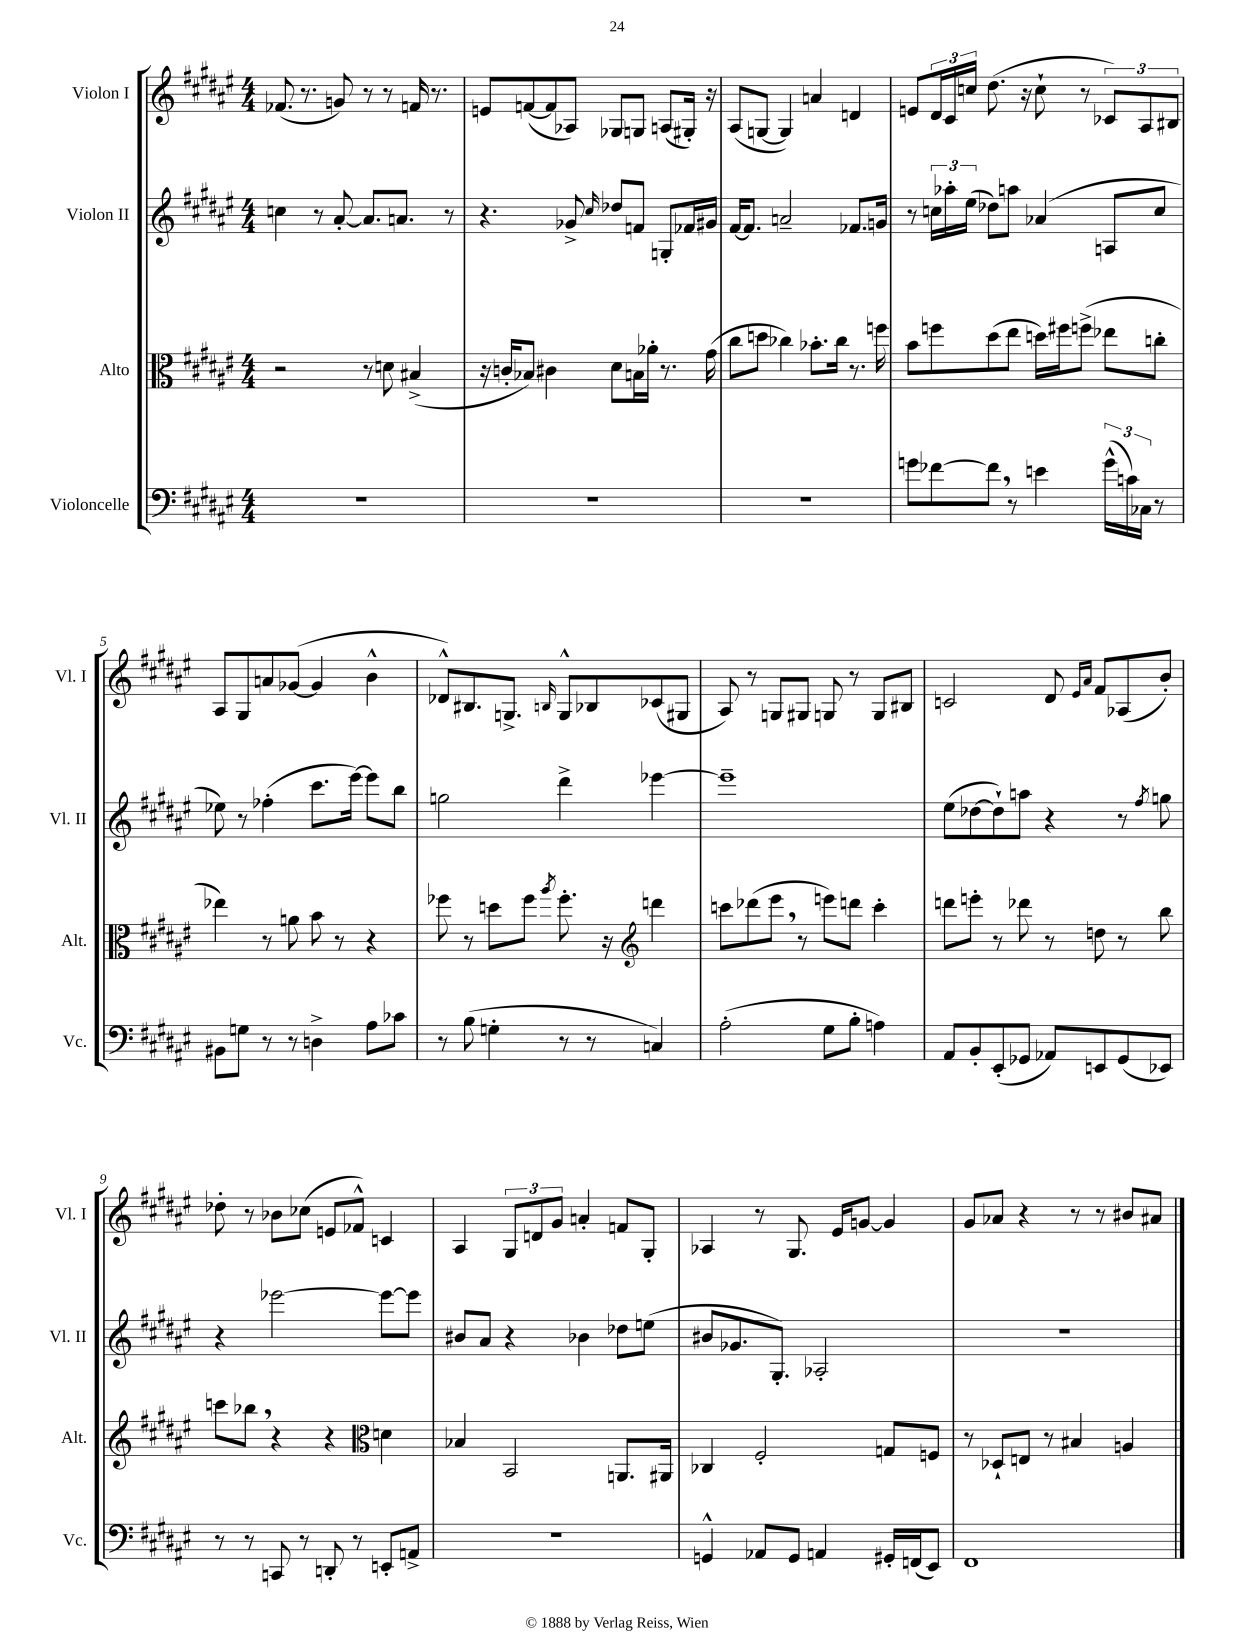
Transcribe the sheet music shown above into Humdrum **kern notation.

**kern	**kern	**kern	**kern
*staff4	*staff3	*staff2	*staff1
*clefF4	*clefC3	*clefG2	*clefG2
*k[f#c#g#d#a#e#]	*k[f#c#g#d#a#e#]	*k[f#c#g#d#a#e#]	*k[f#c#g#d#a#e#]
*M4/4	*M4/4	*M4/4	*M4/4
1r	2r	4cc	(8.f-
.	.	.	8.r
.	.	8r	.
.	.	[8a#'	8g)
.	8r	8.a#]	8r
.	8d	.	8r
.	.	8.a	.
.	(4B#^	.	16f
.	.	.	8.r
.	.	8r	.
=	=	=	=
1r	16r	4.r	8e
.	16c'	.	.
.	8B-)	.	([8f
.	4c#	.	8f]
.	.	8g-^	8A-)
.	.	16qqcc#	.
.	8d#	8dd-	8G-
.	16B	8f	8G
.	16a-'	.	.
.	8.r	8G'	(8A
.	.	16f-	16G#')
.	(16g#	16g#	16r
=	=	=	=
1r	8cc#	[16f#	(8A#
.	.	8.f#]	.
.	8dd	.	[8G
.	4cc-)	2a~	4G])
.	8.b-'	.	4a
.	16cc-	.	.
.	8.r	8.f-	4d
.	16ff	16g	.
=	=	=	=
8g	8b	8r	8e
[8f-	8ff	24cc	24d#
.	.	24aa-'	24c#
.	.	(24ee#	24cc
8f-]	(8dd#	8dd-)	(8.dd#
8r	8ee#	8aa	.
.	.	.	16r
4e	16dd)	(4a-	8cc`
.	16ff#	.	.
.	(8ff^	.	8r
(24g^^	8ee-	8A	12c-)
24c)	.	.	.
24C-	.	.	12A#
8r	8cc'	8cc	.
.	.	.	12B#
=	=	=	=
8BB#	4ee-)	8ee-)	8A#
8G	.	8r	8G#
8r	8r	(4ff-'	8a
8r	8a	.	([8g-
4D^	8b	8.ccc#	4g-]
.	8r	.	.
.	.	[16eee#)	.
8A#	4r	8eee#]	4b^^
8c-	.	8bb	.
=	=	=	=
8r	8ff-	2gg	8d-^^)
(8B	8r	.	8.B#
4G'	8dd	.	.
.	.	.	8.G^
.	8ff-	.	.
.	8qaa#	.	16qqB
8r	8.ff-'	4ddd#^	8G^^
8r	.	.	8B-
.	16r	.	.
*	*clefG2	*	*
4C)	4ddd	[4eee-	(8c-
.	.	.	8G#
=	=	=	=
(2A#'	8ccc	1eee-~]	8A#)
.	(8ddd-	.	8r
.	8eee#	.	8G
.	8r	.	8G#
8G#	8eee)	.	8G
8B'	8ddd	.	8r
4A)	4ccc'	.	8G
.	.	.	8B#
=	=	=	=
8AA#	8ddd	(8ee#	2c
8BB'	8eee'	[8dd-	.
(8EE#'	8r	8dd-`])	.
8GG-	8ddd-	8aa	.
8AA-)	8r	4r	8d#
.	.	.	16qqe#
.	.	.	16qqa#
8EE	8dd	.	8f#
(8GG-	8r	8r	(8A-
.	.	8qff#	.
8EE-)	8bb	8gg	8b')
=	=	=	=
8r	8ccc	4r	8dd-'
8r	8bb-	.	8r
8CC	4r	[2eee-	8b-
8r	.	.	(8cc-
8DD'	4r	.	8e
8r	.	.	8f-^^)
*	*clefC3	*	*
8EE'	4d	8eee-_	4c
8AA^	.	8eee-]	.
=	=	=	=
1r	4B-	8b#	4A#
.	.	8a#	.
.	2BB	4r	12G#
.	.	.	12d
.	.	.	12g#
.	.	4b-	4a'
.	8.AA	8dd-	8f
.	.	(8ee	8G#'
.	16AA#	.	.
=	=	=	=
4GG^^	4C-	8b#	4A-
.	.	8.g-	.
8AA-	2F#'	.	8r
.	.	8.G#')	.
8GG	.	.	8.G#
4AA	.	2A-'	.
.	.	.	16e#
.	.	.	[8g
16GG#'	8G	.	4g]
(16FF	.	.	.
8EE#)	8F	.	.
=	=	=	=
1FF#	8r	1r	8g#
.	8D-`	.	8a-
.	8E	.	4r
.	8r	.	.
.	4B#	.	8r
.	.	.	8r
.	4A	.	8b#
.	.	.	8a#
==	==	==	==
*-	*-	*-	*-
